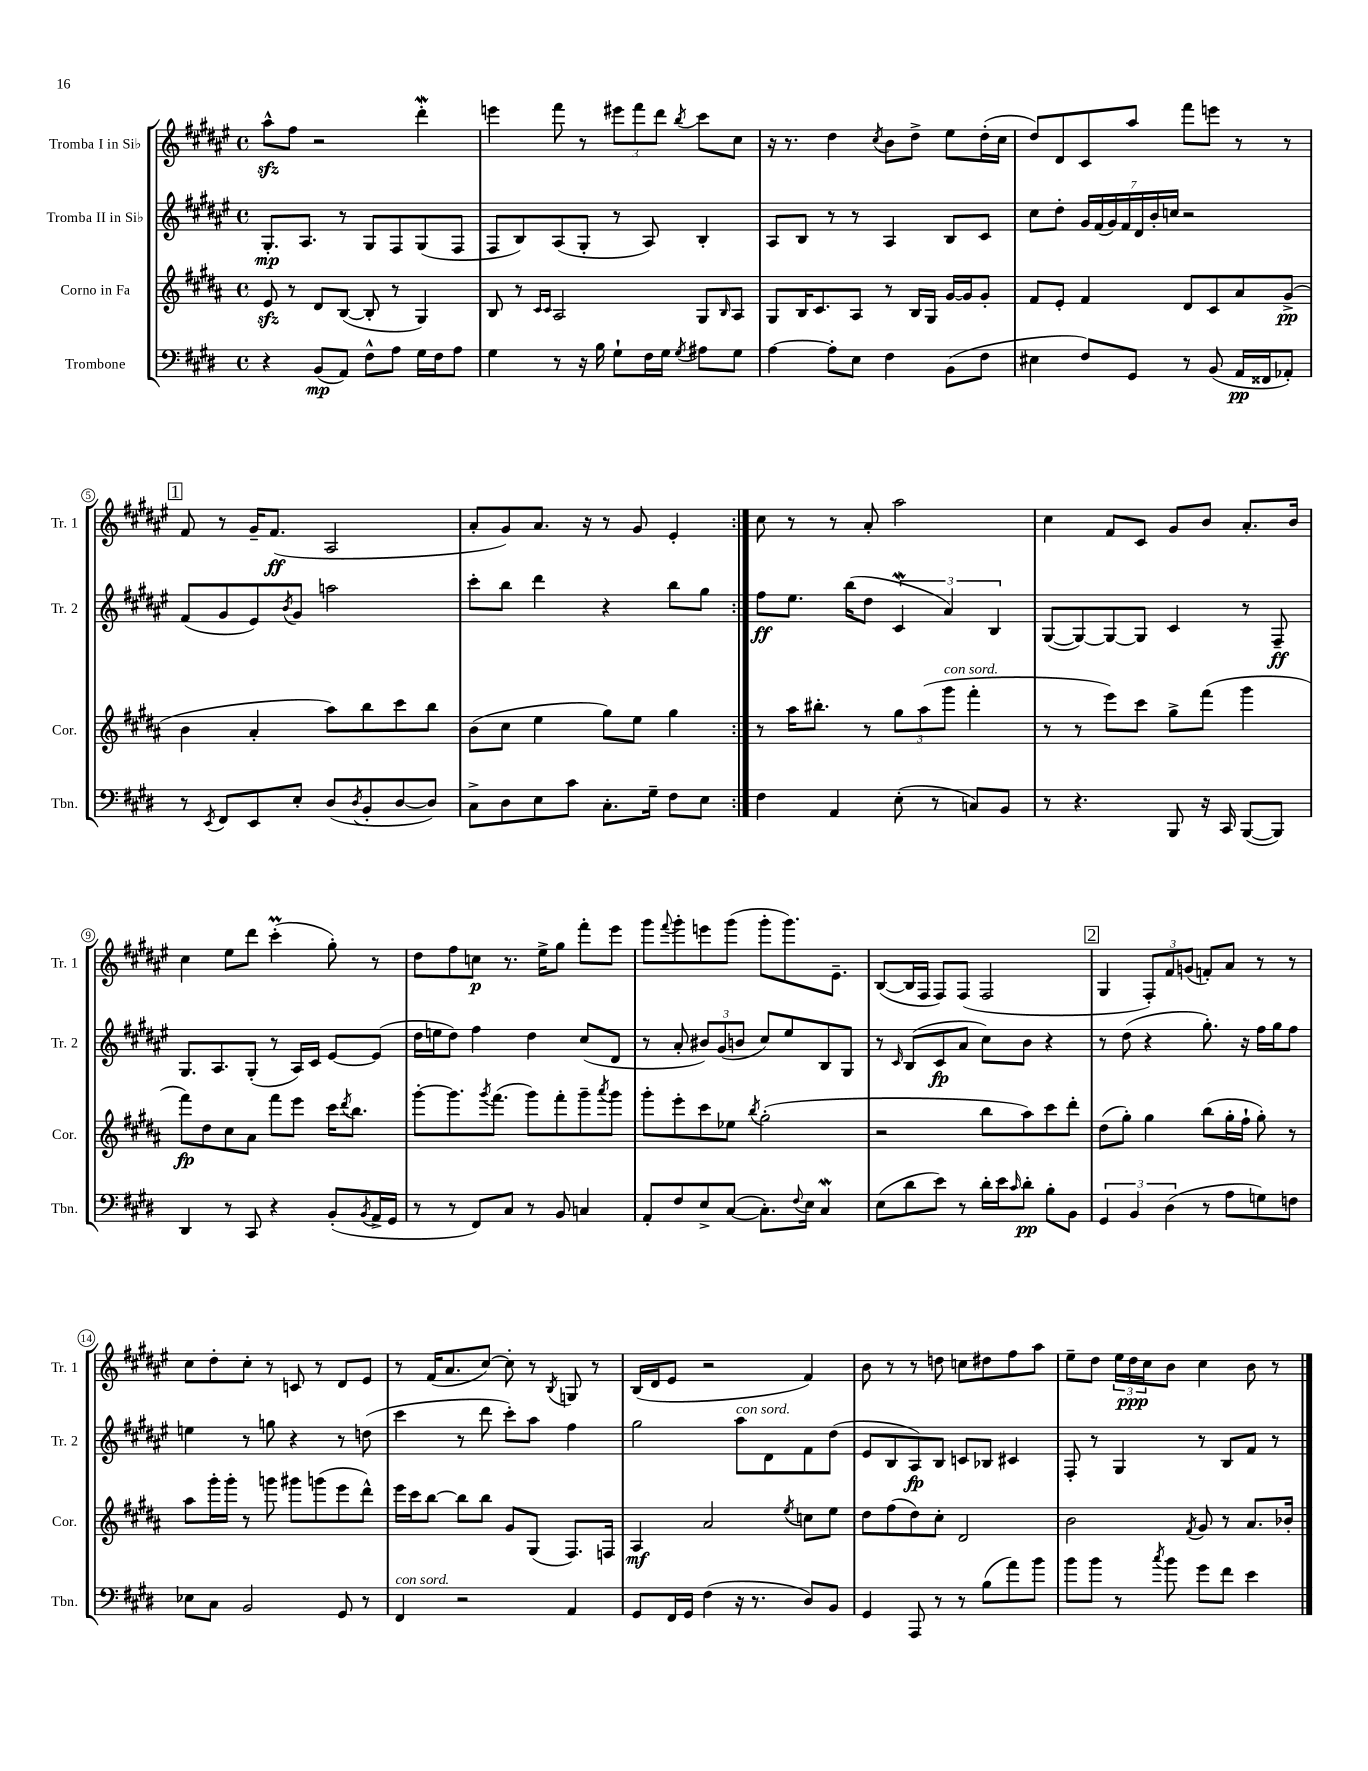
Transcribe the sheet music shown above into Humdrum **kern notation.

**kern	**dynam	**kern	**dynam	**kern	**dynam	**kern	**dynam
*part4	*part4	*part3	*part3	*part2	*part2	*part1	*part1
*staff4	*staff4	*staff3	*staff3	*staff2	*staff2	*staff1	*staff1
*I"Trombone	*	*I"Corno in Fa	*	*I"Tromba II in Si♭	*	*I"Tromba I in Si♭	*
*I'Tbn.	*	*I'Cor.	*	*I'Tr. 2	*	*I'Tr. 1	*
*clefF4	*	*clefG2	*	*clefG2	*	*clefG2	*
*k[f#c#g#d#]	*	*k[f#c#g#d#a#]	*	*k[f#c#g#d#a#e#]	*	*k[f#c#g#d#a#e#]	*
*M4/4	*	*M4/4	*	*M4/4	*	*M4/4	*
*met(c)	*	*met(c)	*	*met(c)	*	*met(c)	*
=1	=1	=1	=1	=1	=1	=1	=1
4r	.	8ezz/	.	8.G#'/L	mp	8aa#zz^^\L	.
.	.	8r	.	.	.	8ff#\J	.
.	.	.	.	8.A#/J	.	.	.
(8BB/L	mp	8d#/L	.	.	.	2r	.
8AA/J)	.	([8B/J	.	8r	.	.	.
8F#^^\L	.	8B'/]	.	8G#/L	.	.	.
8A\J	.	8r	.	8F#/	.	.	.
16G#\LL	.	4G#/)	.	(8G#/	.	4ddd#W'\	.
16F#\J	.	.	.	.	.	.	.
8A\J	.	.	.	8F#/J	.	.	.
=2	=2	=2	=2	=2	=2	=2	=2
4G#\	.	8B/	.	8F#/L	.	4eeen\	.
.	.	8r	.	8B/)	.	.	.
.	.	16qqc#/LL	.	.	.	.	.
.	.	16qqc#/JJ	.	.	.	.	.
8r	.	2A#/	.	(8A#/	.	8fff#\	.
16r	.	.	.	8G#'/J	.	8r	.
16B\	.	.	.	.	.	.	.
8G#`\L	.	.	.	8r	.	12eee#X\L	.
.	.	.	.	.	.	12fff#\	.
16F#\L	.	.	.	8A#/)	.	.	.
.	.	.	.	.	.	12ddd#\J	.
16G#\JJ	.	.	.	.	.	.	.
8qG#/	.	.	.	.	.	8qbb/	.
8A#X\L	.	8G#/L	.	4B'/	.	8ccc#\L	.
.	.	16qqB/	.	.	.	.	.
8G#\J	.	8A#/J	.	.	.	8cc#\J	.
=3	=3	=3	=3	=3	=3	=3	=3
[4A\	.	8G#/L	.	8A#/L	.	16r	.
.	.	.	.	.	.	8.r	.
.	.	16B/K	.	8B/J	.	.	.
.	.	8.c#/	.	.	.	.	.
8A'\L]	.	.	.	8r	.	4dd#\	.
8E\J	.	8A#/J	.	8r	.	.	.
.	.	.	.	.	.	8qcc#/	.
4F#\	.	8r	.	4A#/	.	8b\L	.
.	.	16B/LL	.	.	.	8dd#^\J	.
.	.	16G#/JJ	.	.	.	.	.
(8BB\L	.	[16g#/LL	.	8B/L	.	8ee#\L	.
.	.	16g#/J]	.	.	.	.	.
8F#\J	.	8g#'/J	.	8c#/J	.	(16dd#'\L	.
.	.	.	.	.	.	16cc#\JJ	.
=4	=4	=4	=4	=4	=4	=4	=4
4E#X\	.	8f#/L	.	8cc#\L	.	8dd#/L)	.
.	.	8e'/J	.	8dd#'\J	.	8d#/	.
8F#/L)	.	4f#/	.	28g#/LL	.	8c#/	.
.	.	.	.	(28f#/	.	.	.
.	.	.	.	28g#/)	.	.	.
.	.	.	.	28f#/	.	.	.
8GG#/J	.	.	.	.	.	8aa#/J	.
.	.	.	.	28d#/	.	.	.
.	.	.	.	28b'/	.	.	.
.	.	.	.	28ccn/JJ	.	.	.
8r	.	8d#/L	.	2r	.	8fff#\L	.
(8BB/	.	8c#/	.	.	.	8eeen\J	.
16AA/LL	pp	8a#/	.	.	.	8r	.
16FF##X/J	.	.	.	.	.	.	.
8AA-X'/J)	.	(8g#^/J	pp	.	.	8r	.
!!LO:LB:g=z
!!LO:REH:place=s1:t=1
=5	=5	=5	=5	=5	=5	=5	=5
8r	.	4b\	.	(8f#/L	.	8f#/	.
8qEE/	.	.	.	.	.	.	.
8FF#/L	.	.	.	8g#/	.	8r	.
8EE/	.	4a#'/	.	8e#/)	.	16g#~/KL	.
.	.	.	.	.	.	(8.f#/J	ff
.	.	.	.	8qb/	.	.	.
8E'/J	.	.	.	8g#/J	.	.	.
(8D#/L	.	8aa#\L)	.	2aan\	.	2A#/	.
8qD#/	.	.	.	.	.	.	.
8BB'/	.	8bb\	.	.	.	.	.
[8D#/	.	8ccc#\	.	.	.	.	.
8D#/J])	.	8bb\J	.	.	.	.	.
=6	=6	=6	=6	=6	=6	=6	=6
8C#^\L	.	(8b\L	.	8ccc#'\L	.	8a#'/L	.
8D#\	.	8cc#\J	.	8bb\J	.	8g#/)	.
8E\	.	4ee\	.	4ddd#\	.	8.a#/J	.
8c#\J	.	.	.	.	.	.	.
.	.	.	.	.	.	16r	.
8.C#'\L	.	8gg#\L)	.	4r	.	8r	.
.	.	8ee\J	.	.	.	8g#/	.
16G#~\Jk	.	.	.	.	.	.	.
8F#\L	.	4gg#\	.	8bb\L	.	4e#'/	.
8E\J	.	.	.	8gg#\J	.	.	.
=7:|!	=7:|!	=7:|!	=7:|!	=7:|!	=7:|!	=7:|!	=7:|!
4F#\	.	8r	.	8ff#\L	ff	8cc#\	.
.	.	16aa#\KL	.	8.ee#\J	.	8r	.
.	.	8.bb#X'\J	.	.	.	.	.
4AA/	.	.	.	.	.	8r	.
.	.	.	.	(16bb\KL	.	.	.
.	.	8r	.	8dd#\J	.	8a#'/	.
(8E'\	.	12gg#\L	.	6c#W/	.	2aa#\	.
.	.	(12aa#\	.	.	.	.	.
8r	.	.	.	.	.	.	.
!	!	!LO:TX:a:i:t=con sord.	!	!	!	!	!
.	.	12ggg#\J	.	6a#/)	.	.	.
8Cn/L)	.	4fff#'\	.	.	.	.	.
.	.	.	.	6B/	.	.	.
8BB/J	.	.	.	.	.	.	.
=8	=8	=8	=8	=8	=8	=8	=8
8r	.	8r	.	([8G#/L	.	4cc#\	.
4.r	.	8r	.	8G#/_)	.	.	.
.	.	8eee\L)	.	8G#/_	.	8f#/L	.
.	.	8ccc#\J	.	8G#/J]	.	8c#/J	.
8BBB/	.	8gg#^\L	.	4c#/	.	8g#/L	.
16r	.	(8fff#\J	.	.	.	8b/J	.
16CC#/	.	.	.	.	.	.	.
([8BBB/L	.	4ggg#\	.	8r	.	8.a#'/L	.
8BBB/J])	.	.	.	8F#~/	ff	.	.
.	.	.	.	.	.	16b/Jk	.
!!LO:LB:g=z
=9	=9	=9	=9	=9	=9	=9	=9
4DD#/	.	8fff#\L)	fp	8.G#/L	.	4cc#\	.
.	.	8dd#\	.	.	.	.	.
.	.	.	.	8.A#/	.	.	.
8r	.	8cc#\	.	.	.	8ee#\L	.
8CC#/	.	8a#\J	.	(8G#'/J	.	8ddd#\J	.
4r	.	8fff#\L	.	8r	.	(4ccc#M'\	.
.	.	8eee\J	.	16A#/LL)	.	.	.
.	.	.	.	16c#/JJ	.	.	.
(8BB'/L	.	16ccc#\KL	.	[8e#/L	.	8gg#'\)	.
.	.	8qddd#/	.	.	.	.	.
.	.	8.bb\J	.	.	.	.	.
8qBB/	.	.	.	.	.	.	.
16AA^/L	.	.	.	(8e#/J]	.	8r	.
16GG#/JJ	.	.	.	.	.	.	.
=10	=10	=10	=10	=10	=10	=10	=10
8r	.	[8ggg#'\L	.	16dd#\LL	.	8dd#\L	.
.	.	.	.	16een\J	.	.	.
8r	.	8.ggg#\]	.	8dd#\J)	.	8ff#\	.
8FF#/L)	.	.	.	4ff#\	.	8ccn\J	p
.	.	8qggg#/	.	.	.	.	.
.	.	(8.fff#\J	.	.	.	.	.
8C#/J	.	.	.	.	.	8.r	.
8r	.	8ggg#\L)	.	4dd#\	.	.	.
.	.	.	.	.	.	16ee#^\KL	.
8BB/	.	8fff#'\	.	.	.	8gg#\J	.
4Cn/	.	8ggg#~\	.	(8cc#/L	.	8fff#'\L	.
.	.	8qaaa#/	.	.	.	.	.
.	.	8ggg#\J	.	8d#/J	.	8eee#\J	.
=11	=11	=11	=11	=11	=11	=11	=11
8AA'/L	.	8ggg#'\L	.	8r	.	8ggg#\L	.
.	.	.	.	.	.	8qqfff#/	.
8F#/	.	8eee'\	.	8a#'/	.	8ggg#'\	.
8E^/	.	8ccc#\	.	12b#X/L)	.	8eeen\	.
.	.	.	.	(12g#/	.	.	.
([8C#/J	.	8ee-X\J	.	.	.	(8ggg#\J	.
.	.	.	.	12bn/J	.	.	.
.	.	8qbb/	.	.	.	.	.
8.C#'\L])	.	(2gg#'\	.	8cc#/L)	.	8ggg#'\L	.
.	.	.	.	8ee#/	.	8.ggg#\)	.
8qqF#/	.	.	.	.	.	.	.
16E\Jk	.	.	.	.	.	.	.
4C#W/	.	.	.	8B/	.	.	.
.	.	.	.	.	.	8.e#~\J	.
.	.	.	.	8G#/J	.	.	.
=12	=12	=12	=12	=12	=12	=12	=12
(8E\L	.	2r	.	8r	.	([8B/L	.
.	.	.	.	16qqc#/	.	.	.
8d#\	.	.	.	(8B/L	.	16B/L]	.
.	.	.	.	.	.	16F#/JJ	.
8e\J)	.	.	.	8c#/	fp	8F#/L)	.
8r	.	.	.	8a#/J	.	(8F#/J	.
16d#'\LL	.	8bb\L	.	8cc#\L)	.	2F#/	.
16e\J	.	.	.	.	.	.	.
16qqc#/	.	.	.	.	.	.	.
8d#'\J	pp	8aa#\)	.	8b\J	.	.	.
8B'\L	.	8ccc#\	.	4r	.	.	.
8BB\J	.	8ddd#'\J	.	.	.	.	.
!!LO:REH:place=s1:t=2
=13	=13	=13	=13	=13	=13	=13	=13
6GG#/	.	(8dd#\L	.	8r	.	4G#/	.
.	.	8gg#'\J)	.	(8dd#\	.	.	.
6BB/	.	.	.	.	.	.	.
.	.	4gg#\	.	4r	.	12F#'/L)	.
(6D#\	.	.	.	.	.	12f#/	.
.	.	.	.	.	.	(12gn/J	.
8r	.	(8bb\L	.	8.gg#'\)	.	8fn'/L)	.
8A\L	.	16gg#'\L	.	.	.	8a#/J	.
.	.	16ff#`\JJ	.	16r	.	.	.
8Gn\)	.	8gg#'\)	.	16ff#\LL	.	8r	.
.	.	.	.	16gg#\J	.	.	.
8Fn\J	.	8r	.	8ff#\J	.	8r	.
!!LO:LB:g=z
=14	=14	=14	=14	=14	=14	=14	=14
8E-X\L	.	8aa#\L	.	4een\	.	8cc#\L	.
8C#\J	.	16ggg#'\L	.	.	.	8dd#'\	.
.	.	16ggg#'\JJ	.	.	.	.	.
2BB/	.	8r	.	8r	.	8cc#'\J	.
.	.	8gggn\	.	8ggn\	.	8r	.
.	.	8ggg#X\L	.	4r	.	8cn/	.
.	.	(8gggn\	.	.	.	8r	.
8GG#/	.	8eee\	.	8r	.	8d#/L	.
8r	.	8ddd#^^\J)	.	(8ddn\	.	8e#/J	.
=15	=15	=15	=15	=15	=15	=15	=15
!LO:TX:a:i:t=con sord.	!	!	!	!	!	!	!
4FF#/	.	16eee\LL	.	4ccc#\	.	8r	.
.	.	16ccc#\J	.	.	.	.	.
.	.	[8bb\J	.	.	.	(16f#/KL	.
.	.	.	.	.	.	8.a#/	.
2r	.	8bb\L]	.	8r	.	.	.
.	.	8bb\J	.	8ddd#\	.	[8cc#/J)	.
.	.	8g#/L	.	8ccc#'\L)	.	8cc#'\]	.
.	.	(8G#/J	.	8aa#\J	.	8r	.
.	.	.	.	.	.	8qB/	.
4AA/	.	8.F#/L)	.	4ff#\	.	8Gn/	.
.	.	.	.	.	.	8r	.
.	.	16Fn/Jk	.	.	.	.	.
=16	=16	=16	=16	=16	=16	=16	=16
8GG#/L	.	4A#/	mf	2gg#\	.	(16B/LL	.
.	.	.	.	.	.	16d#/J	.
16FF#/L	.	.	.	.	.	8e#/J	.
16GG#/JJ	.	.	.	.	.	.	.
(4F#\	.	2a#/	.	.	.	2r	.
!	!	!	!	!LO:TX:a:i:t=con sord.	!	!	!
16r	.	.	.	8aa#\L	.	.	.
8.r	.	.	.	.	.	.	.
.	.	.	.	8d#\	.	.	.
.	.	8qee/	.	.	.	.	.
8D#/L)	.	8ccn\L	.	8f#\	.	4f#/)	.
8BB/J	.	8ee\J	.	(8dd#\J	.	.	.
=17	=17	=17	=17	=17	=17	=17	=17
4GG#/	.	8dd#\L	.	8e#/L	.	8b\	.
.	.	(8ff#\	.	8B/	.	8r	.
8AAA/	.	8dd#\)	.	8A#/)	fp	8r	.
8r	.	8cc#'\J	.	8B/J	.	8ddn\	.
8r	.	2d#/	.	8cn/L	.	8ccn\L	.
(8B\L	.	.	.	8B-X/J	.	8dd#X\	.
8a\)	.	.	.	4c#X/	.	8ff#\	.
8b\J	.	.	.	.	.	8aa#\J	.
=18	=18	=18	=18	=18	=18	=18	=18
8b\L	.	2b\	.	8F#'/	.	8ee#~\L	.
8b\J	.	.	.	8r	.	8dd#\J	.
8r	.	.	.	4G#/	.	24ee#\LL	.
.	.	.	.	.	.	24dd#\	ppp
.	.	.	.	.	.	24cc#\J	.
8qcc#/	.	.	.	.	.	.	.
8b\	.	.	.	.	.	8b\J	.
.	.	8qf#/	.	.	.	.	.
8g#\L	.	8g#/	.	8r	.	4cc#\	.
8f#\J	.	8r	.	8B/L	.	.	.
4e\	.	8.a#/L	.	8f#/J	.	8b\	.
.	.	.	.	8r	.	8r	.
.	.	16b-X'/Jk	.	.	.	.	.
==	==	==	==	==	==	==	==
*-	*-	*-	*-	*-	*-	*-	*-
